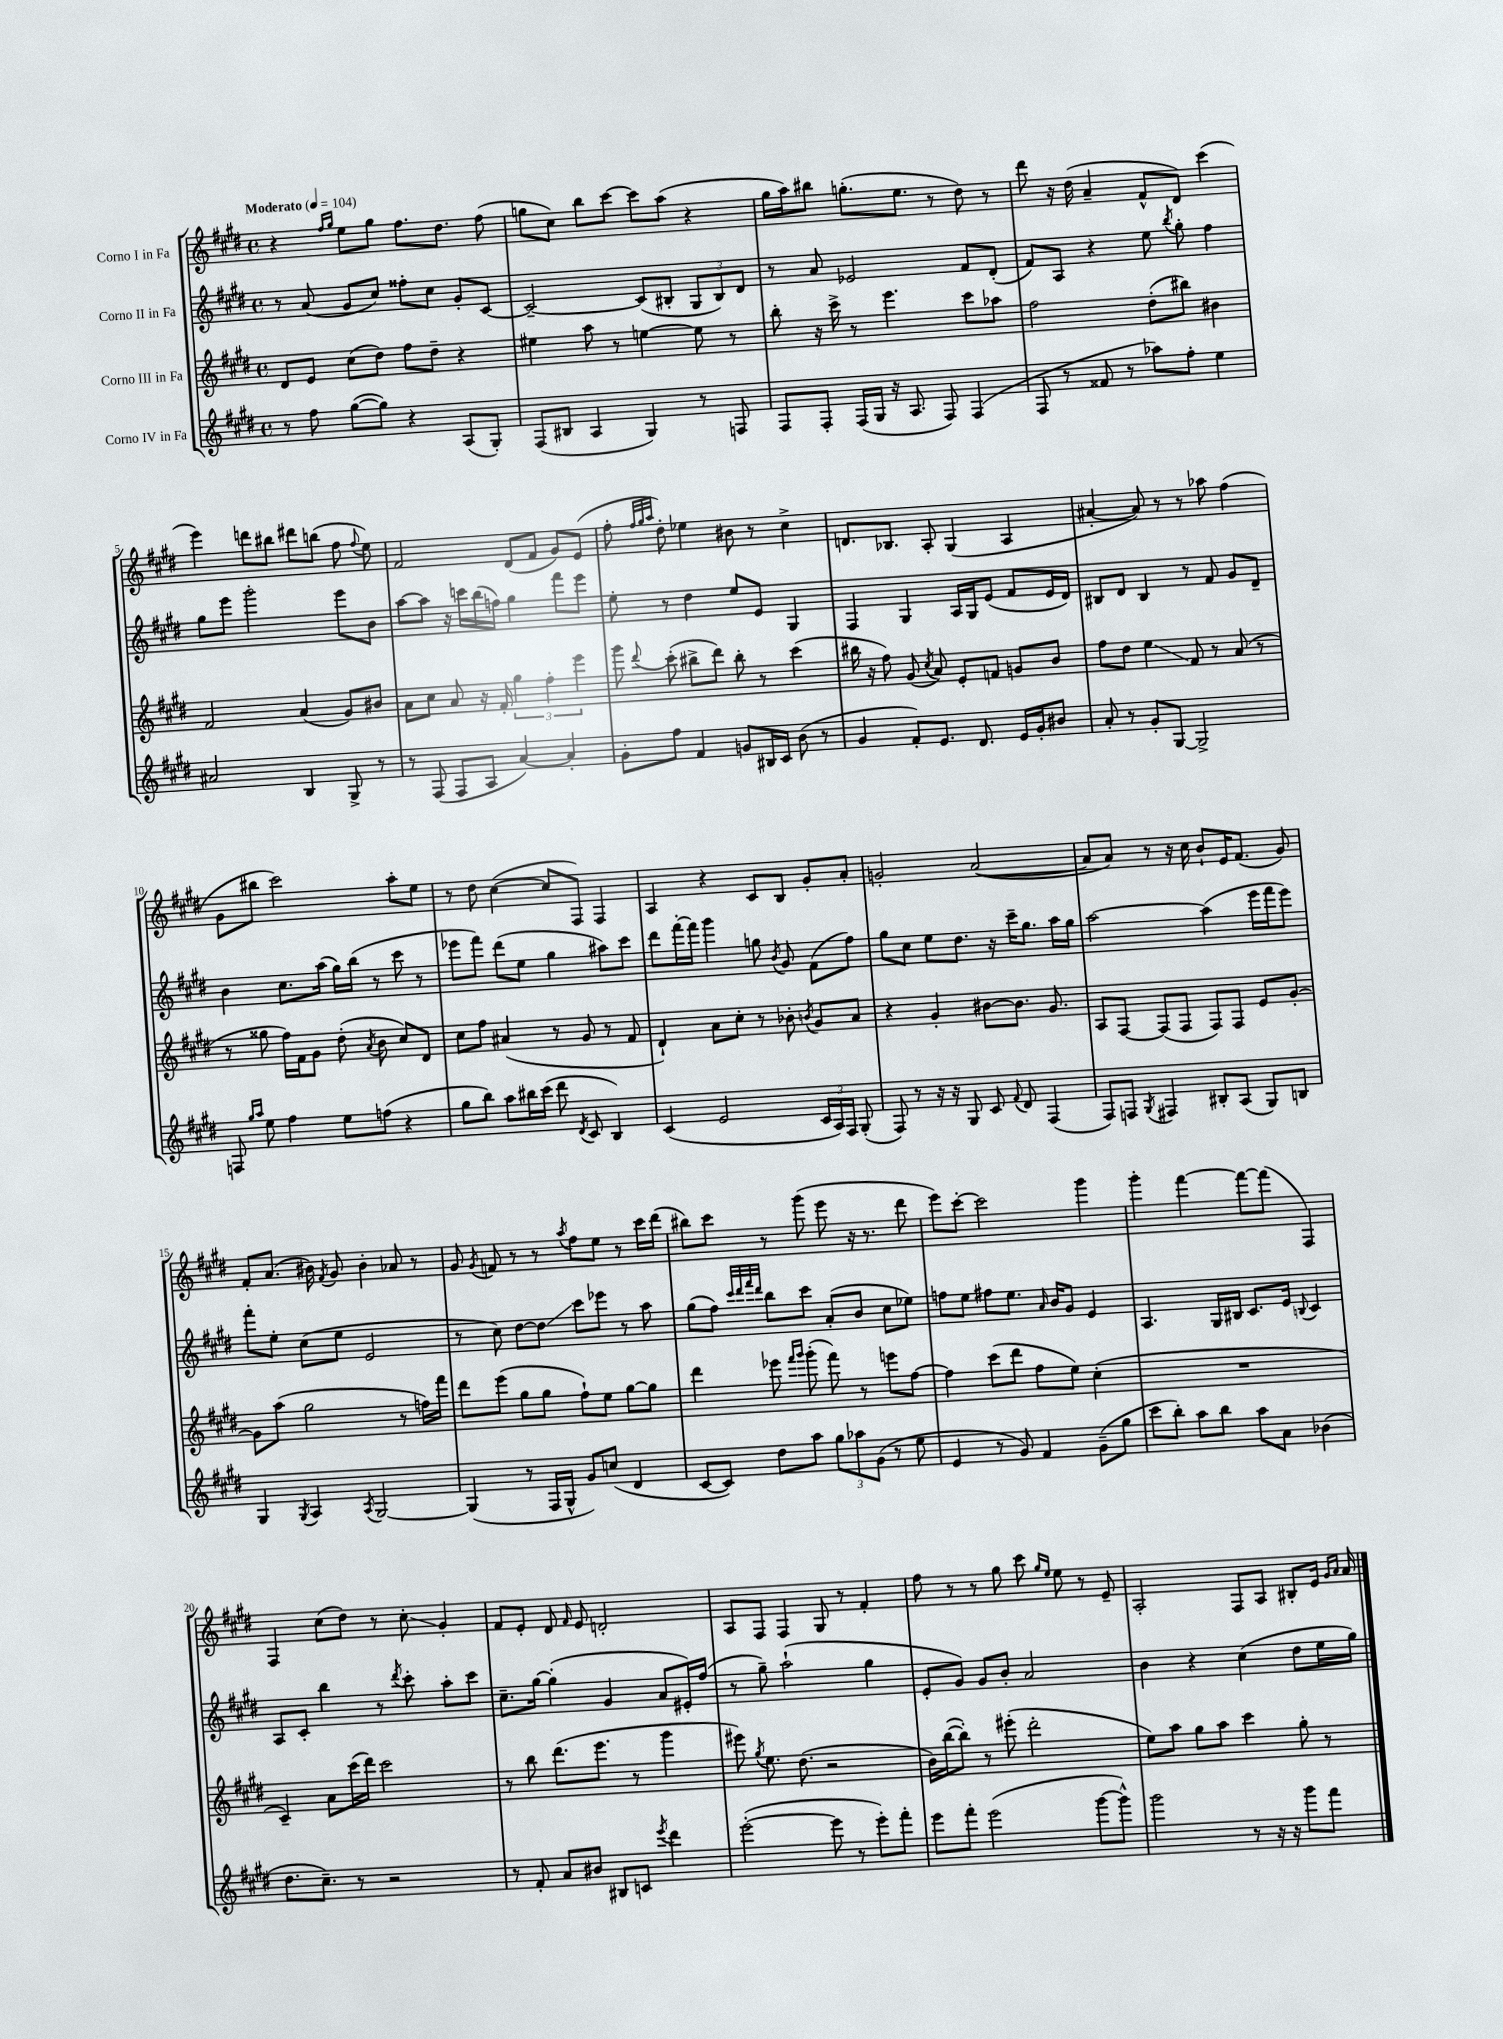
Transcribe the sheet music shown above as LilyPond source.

<<
\new StaffGroup <<
\new Staff = "s0" \with { instrumentName = "Corno I in Fa" } {
    \clef treble \key e \major \defaultTimeSignature \time 4/4 \tempo "Moderato" 4 = 104
    \autoBeamOff r4 \grace { fis''16[ gis''16] } e''8[ gis''8] fis''8.[ dis''8.] fis''8( |
    g''8[ cis''8]) b''8[ cis'''8]~ cis'''8[ a''8]( r4 |
    gis''16[ a''16) bis''8] g''8.[-.( e''8.] r8 dis''8) r8 |
    dis'''8 r16 dis''16( a'4-- fis'8[-^ dis'8]) cis'''4( |
    e'''4) d'''8[ bis''8] dis'''8[ b''8]( fis''8 \appoggiatura { fis''8 } e''8) |
    fis'2 dis'8[( fis'8] gis'8[) e'8]( |
    fis''8-. \grace { fis''32[ gis''32 a''32] } dis''8-.) ees''4 bis'8 r8 cis''4-> |
    d'8.[ bes8.] a8-. gis4( a4 |
    ais'4~-. ais'8) r8 r8 aes''8 fis''4( |
    gis'8[ bis''8] cis'''2) a''8[-. e''8] |
    r8 dis''8 cis''4~( cis''8[ fis8]) fis4 |
    a4 r4 cis'8[ b8] gis'8[-. a'8]-. |
    g'2-. a'2~( |
    a'8[ a'8]) r8 r16 cis''16 b'8[-! e'16 fis'8.]( gis'8) |
    fis'8[-. a'8.]( bis'16) \acciaccatura { fis'8 } gis'8 bis'4-. aes'8 r8 |
    gis'8 \acciaccatura { gis'8 } f'8 r8 r8 \acciaccatura { a''8 } fis''8[ e''8] r8 cis'''16[ dis'''16]( |
    bis''8[) cis'''8] r8 gis'''8( e'''8 r16 r8. dis'''8 |
    e'''8[) cis'''8]~-. cis'''2 gis'''4 |
    gis'''4-. fis'''4~ fis'''8[~ fis'''8]( fis4) |
    fis4 cis''8[( dis''8]) r8 cis''8-.\glissando gis'4-. |
    fis'8[ e'8]-. dis'8 \grace { fis'16 } e'8 d'2-. |
    a8[ fis8] fis4 gis8 r8 fis'4-. |
    fis''8 r8 r8 gis''8 cis'''8 \grace { gis''16[ e''16] } e''8 r8 e'8-- |
    a2-. fis8[ a8] bis8[-. e'16] \grace { gis'16[ a'16] } a'16 \bar "|." |
}
\new Staff = "s1" \with { instrumentName = "Corno II in Fa" } {
    \clef treble \key e \major \defaultTimeSignature \time 4/4
    \autoBeamOff r8 a'8( gis'8[ cis''8]) fisis''8[-. cis''8] gis'8[-. cis'8]~ |
    cis'2~-- cis'8[( bis8]-. \tuplet 3/2 { gis8[ bis8) dis'8] } |
    r8 a'8 ees'2 fis'8[ dis'8]-.( |
    fis'8[) a8] r4 e''8 \acciaccatura { b''8 } gis''8-. fis''4 |
    gis''8[ e'''8] gis'''2-. e'''8[ b'8] |
    a''8[~ a''8] r16 c'''16[ b''16( f''16]) gis''4 fis'''8[ e'''8] |
    e''8-. r8 dis''4 e''8[ e'8] gis4 |
    fis4 gis4 a16[ gis16 e'8]( fis'8[ e'16 dis'16]) |
    bis8[ dis'8] bis4 r8 fis'8 gis'8[ dis'8]-- |
    b'4 cis''8.[ a''16]( gis''16[) b''16]( r8 cis'''8 r8 |
    ees'''8[ fis'''8]) dis'''8[( e''8] gis''4 ais''8[) cis'''8] |
    dis'''8[ fis'''16~-. fis'''16] gis'''4 g''8 \acciaccatura { b'8 } gis'8 fis'8[( fis''8]) |
    gis''8[ cis''8] e''8[ dis''8.] r16 cis'''16[-- gis''8.] a''16[ gis''16] |
    a''2~ a''4( e'''16[ fis'''16 e'''8]) |
    fis'''8[-. e''8]-. cis''8[( e''8] e'2 |
    r8 cis''8) dis''8[~ dis''8]\glissando cis'''8[ ees'''8] r8 a''8 |
    gis''8[( fis''8]) \grace { cis'''32[ dis'''32 fis'''32 dis'''32] } b''8[ cis'''8] a'8[-.( b'8] cis''8[ ees''8]) |
    f''8[ e''8] fis''8[ e''8.] \grace { a'16 } b'16[ gis'8] e'4 |
    a4. gis16[ bis16] cis'8.[ e'16] \appoggiatura { b8 } cis'4 |
    a8[ cis'8]-. b''4 r8 \acciaccatura { dis'''8 } cis'''8-. a''8[-. cis'''8] |
    cis''8.[-- gis''16]~ gis''4-.( gis'4 a'8[ eis'16-.) fis''16]( |
    r8 gis''8--) a''2-!( gis''4 |
    e'8[-. gis'8]) gis'8[ b'8]-. a'2 |
    b'4 r4 cis''4( dis''8[ e''16 gis''16]) \bar "|." |
}
\new Staff = "s2" \with { instrumentName = "Corno III in Fa" } {
    \clef treble \key e \major \defaultTimeSignature \time 4/4
    \autoBeamOff dis'8[ e'8] cis''8[( dis''8]) fis''8[ dis''8]-- r4 |
    eis''4 a''8 r8 e''4~ e''8 r8 |
    b''8-. r16 cis'''16-> r8 e'''4. cis'''8[ aes''8] |
    fis''2 dis''8[-.( bis''8]) bis'4 |
    fis'2 a'4( gis'8[) bis'8] |
    a'8[ cis''8] a'8 r16 fis'16-. \tuplet 3/2 { gis''4 fis''4-. e'''4 } |
    gis'''8 \appoggiatura { dis'''8 } cis'''8-.( bis''8[-> dis'''8]) bis''8-. r8 cis'''4( |
    bis''16 r16 fis''8) gis'8( \acciaccatura { cis''8 } a'8) e'8[-. f'8] g'8[ b'8] |
    fis''8[ dis''8] e''4\glissando fis'8 r8 a'8( r8 |
    r8 gisis''8 fis''16[) fis'16 gis'8] dis''8-.( \acciaccatura { a'8 } b'8 cis''8[) dis'8] |
    cis''8[ fis''8] ais'4( r8 gis'8 r8 fis'8 |
    dis'4-!) a'8[ cis''8]-. r8 bes'8-. \acciaccatura { b'8 } gis'8[ a'8] |
    r4 gis'4-. bis'8[~ bis'8.] gis'8. |
    a8[ fis8]~ fis8[( fis8] fis8[) fis8] e'8[ gis'8]~-. |
    gis'8[ a''8]( gis''2 r8 f''16[) fis'''16] |
    dis'''8[ e'''8]( gis''8[ gis''8] fis''8[-!) e''8] gis''8[~ gis''8] |
    dis'''4 ees'''8 \grace { fis'''16[ gis'''16] } gis'''8-.( fis'''8) r8 e'''8[ fis''8]~ |
    fis''4 cis'''8[( dis'''8] fis''8[ e''8]) cis''4-.( |
    R1 |
    cis'4--) a'8[ cis'''16( dis'''16]) cis'''2 |
    r8 b''8 dis'''8.[( e'''8.] r8 gis'''4 |
    eis'''8) \acciaccatura { gis''8 } e''8. dis''8.( r2 |
    b'16[) b''16~( b''8]-.) r8 eis'''8-.( dis'''2-. |
    e''8[) a''8] gis''8[ a''8] cis'''4 gis''8-. r8 \bar "|." |
}
\new Staff = "s3" \with { instrumentName = "Corno IV in Fa" } {
    \clef treble \key e \major \defaultTimeSignature \time 4/4
    \autoBeamOff r8 fis''8 gis''8[~( gis''8]) r4 a8[( gis8]-.) |
    fis8[( bis8] a4 gis4) r8 f8 |
    fis8[ fis8]-. fis16[( gis16] r16 a8. fis8) fis4( |
    fis8 r8 fisis'8 r8 aes''8[) fis''8]-. e''4 |
    ais'2 b4 gis8-> r8 |
    r8 fis8( fis8[ a8] a'4~) a'4-. |
    gis'8[-. fis''8] fis'4 g'8[ bis16 cis'16] b'8( r8 |
    gis'4 fis'8[-.) e'8.] dis'8. e'16[ gis'16-. bis'8] |
    a'8-. r8 gis'8[-. gis8]~ gis2-> |
    f8 \grace { gis''16[ a''16] } e''8 fis''4 e''8[ f''8]( r4 |
    gis''8[ b''8]) a''8[ bis''16 cis'''16]( dis'''8 \acciaccatura { dis'8 } cis'8 b4) |
    cis'4( e'2 \tuplet 3/2 { cis'16[ a16) fis16] } gis8-.( |
    fis8) r8 r16 r16 gis8 cis'8 \appoggiatura { fis'8 } dis'8 fis4( |
    fis8[) f8] \acciaccatura { gis8 } fis4 bis8[-. a8]( gis8[) b8] |
    gis4 \acciaccatura { gis8 } a4 \acciaccatura { a8 } gis2~ |
    gis4( r8 fis16[ gis16]-^ gis'8[) c''8]( dis'4 |
    cis'8[~ cis'8]) dis''8[ a''8] \tuplet 3/2 { gis''8[ aes''8 gis'8]( } r8 e''8 |
    e'4 r8 gis'8) fis'4 gis'8[--( gis''8] |
    cis'''8[ b''8]-.) a''8[ b''8] a''8[ a'8] bes'4( |
    dis''8.[ cis''8.]--) r8 r2 |
    r8 fis'8-. a'8[ bis'8] bis8[ c'8] \acciaccatura { e'''8 } dis'''4 |
    e'''2~-.( e'''8 r8 e'''8[-.) fis'''8]-. |
    e'''8[ fis'''8]-. e'''2( gis'''8[~ gis'''8]-^) |
    gis'''2 r8 r16 r16 gis'''8[ fis'''8] \bar "|." |
}
>>
>>
